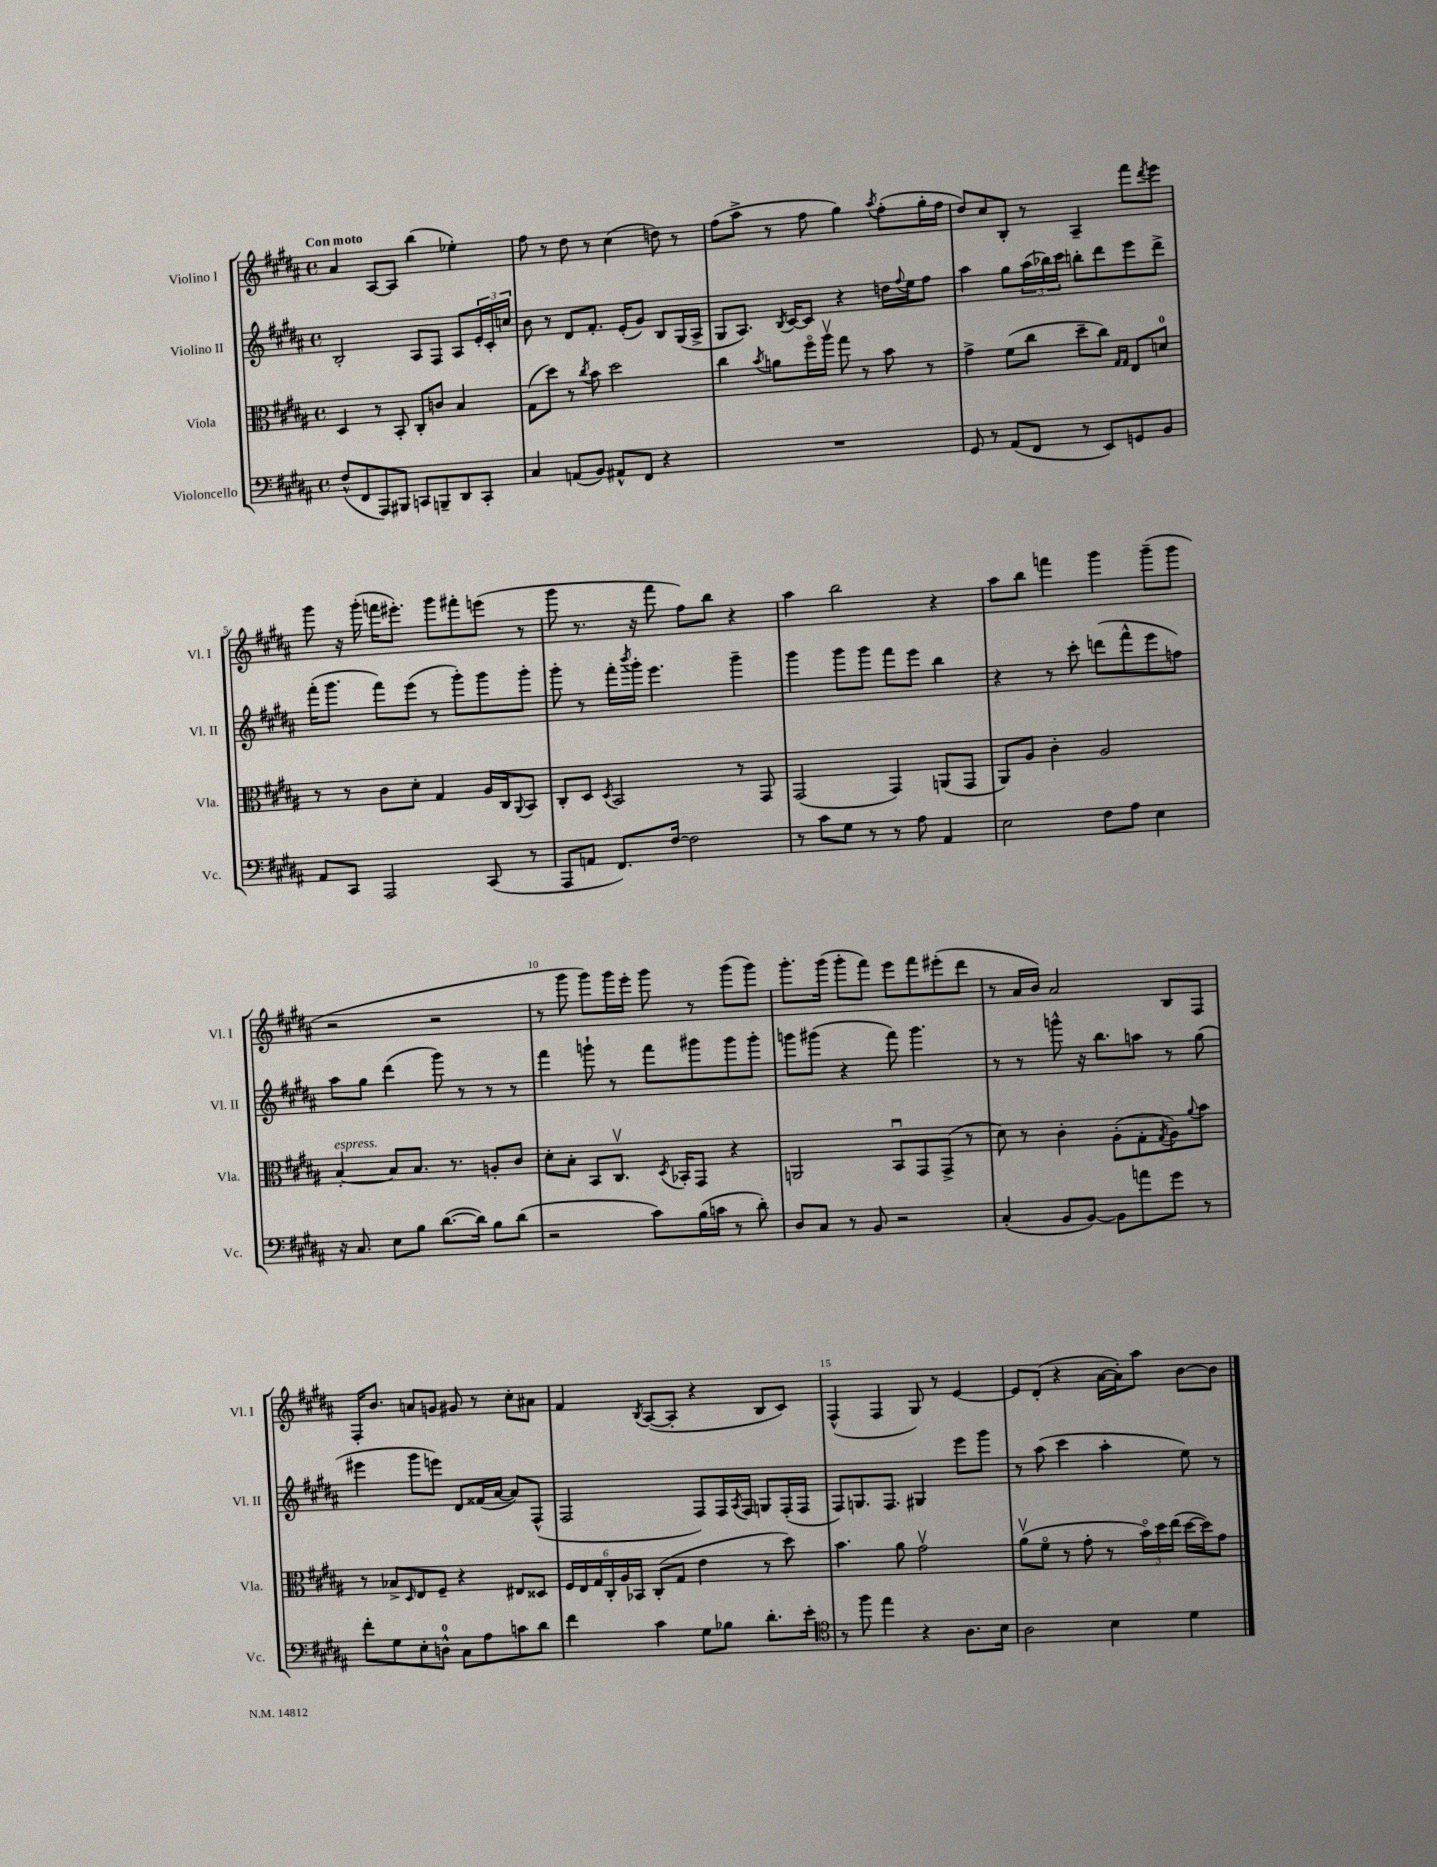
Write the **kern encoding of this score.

**kern	**kern	**kern	**kern
*staff4	*staff3	*staff2	*staff1
*clefF4	*clefC3	*clefG2	*clefG2
*k[f#c#g#d#a#]	*k[f#c#g#d#a#]	*k[f#c#g#d#a#]	*k[f#c#g#d#a#]
*M4/4	*M4/4	*M4/4	*M4/4
*met(c)	*met(c)	*met(c)	*met(c)
(8F#^^	4D#	2B'	4a#
8FF#	.	.	.
8AAA#)	8r	.	[8A#
8BBB#	8BB'	.	8A#]
8CC	8C#'	8A#	(4bb
8BBB~	8c	8F#	.
8DD#	4B	8A#	4ee-')
8CC'	.	24e'	.
.	.	24c#'	.
.	.	24cc	.
=	=	=	=
4C#	(8G#	8b	8ff#
.	8dd#)	8r	8r
(8AA	8r	8d#	8dd#
.	8qcc#	.	.
8BB)	8b	8.f#'	8r
8AA#^^	2dd#	.	(4cc#
.	.	(16e'	.
8FF#	.	8g#)	.
4r	.	8B	8dd)
.	.	(16G#	8r
.	.	16A#^	.
=	=	=	=
1r	4cc#	8G#	(8ff#
.	.	8.A#)	8aa#^
.	8qb	.	.
.	8a	.	8r
.	.	8qB	.
.	.	[16c#	.
.	16ff#o	8c#]	8ff#
.	16aa#v	.	.
.	8gg#	4r	4gg#)
.	8r	.	.
.	.	.	8qaa#
.	8b	16dd	(8ff#'
.	.	8qqff#	.
.	.	16ee	.
.	8r	8ff#	16gg#'
.	.	.	16ff#
=	=	=	=
8GG#	4g#^	4aa#	8dd#)
8r	.	.	8cc#
(8AA#	(8f#	8gg#	8B'
8FF#	8cc#	(24aa#	8r
.	.	24bb-)	.
.	.	24ccc#	.
8r	8dd#~	8bb'	4A#~
8EE)	8cc#)	8ddd#	.
.	16qqG#	.	.
.	16qqG#	.	.
8GG	8E	8eee	8fff#
.	.	.	8qddd#
8BB	8d	8ddd#^	8eee
=	=	=	=
8AA#	8r	(16fff#'	8ggg#
.	.	8.ggg#	.
8CC#	8r	.	16r
.	.	.	(16ggg#'
2AAA#	8c#	8fff#)	16fff
.	.	.	8.eee#')
.	8d#'	(8eee	.
.	4G#	8r	8ggg#
.	.	8ggg#')	8fff#'
(8CC#	16A#	8ggg#	(8eee
.	16C#	.	.
.	8qqAA#	.	.
8r	8BB	8ggg#'	8r
=	=	=	=
8AAA#	8C#'	8ggg#'	8ggg#
8AA	8D#	8r	8.r
.	8qD#	.	.
8.FF#)	2BB	16fff#'	.
.	.	8qbbb	.
.	.	16ggg#'	16r
.	.	4.eee	8fff#
[16F#	.	.	.
2F#]	.	.	8ff#)
.	.	.	8bb
.	8r	4ggg#~	4r
.	8GG#	.	.
=	=	=	=
8r	(2GG#	4ggg#	4aa#
8c#	.	.	.
8G#	.	8ggg#	2bb
8r	.	8ggg#	.
8r	4GG#)	8fff#	.
8A#	.	8eee	.
4AA#	(8AA	4bb	4r
.	8GG#	.	.
=	=	=	=
2E	8AA#)	4r	8aa#
.	8A#	.	8bb
.	4c#'	8r	4fff
.	.	8ccc#'	.
8F#	2A#	(8ddd	4ggg#
8A#	.	8fff#^^	.
4E	.	8eee	(8ggg#~
.	.	8ff)	8ggg#
=	=	=	=
16r	[4B'	8aa#	2r
8.C#	.	.	.
.	.	8gg#	.
8E	8B]	(4ddd#	.
8B	8.B	.	.
([8.d#	.	8ggg#)	2r
.	8.r	.	.
.	.	8r	.
16d#])	.	.	.
8B	8A'	8r	.
(8d#	8c#	8r	.
=	=	=	=
2r	8d#'	4fff#	8r
.	8B'	.	8ggg#
.	8BB	8ggg`	8ggg#)
.	8.C#v	8r	16ggg#
.	.	.	16eee'
8c#)	.	8fff#	8ggg#
.	8qD#	.	.
.	16BB-'	.	.
(16B	8GG#	8ggg#	8r
16c	.	.	.
8r	4r	8ggg#	(8ggg#
8d#')	.	8ggg#'	8ggg#)
=	=	=	=
8D#	2AA	8ggg	8.ggg#'
8C#	.	(8ggg#	.
.	.	.	(16ggg#
8r	.	4r	8ggg#'
8BB	.	.	8fff#)
2r	8BBu	8fff#)	8eee
.	8GG#	4.ggg#	8fff#
.	(8GG#^	.	(8eee#'
.	8r	.	8ddd#
=	=	=	=
(4C#'	8d#)	8r	8r
.	8r	8r	16a#
.	.	.	16b)
8BB	4c#'	8ggg^^	2a#
[8BB)	.	16r	.
.	.	8.bb	.
8BB]	(8A#'	.	.
8a	8G#'	8aa	.
.	8qG#	.	.
8g#	8A#)	8r	8B
.	8qqa#	.	.
8r	8b	(8gg#	8F#
=	=	=	=
8f#'	8r	4eee#	16F#'
.	.	.	8.b
8G#	8B-^	.	.
.	16qqD#	.	.
8E'	8E	8ggg#	8a
8D^^	8F#~	8eee)	8g
8C#	4r	8d#	8g#
8A#	.	(16f##	8r
.	.	[16a#	.
8c	8E#	8a#])	8cc#'
8d#	8D##	(8F#^^	8a#
=	=	=	=
4f#	24F#	2F#	4f#
.	24E	.	.
.	24G#	.	.
.	24C#'	.	.
.	24A#	.	.
.	24BB-	.	.
.	.	.	8qB
4c#	(8C#'	.	([8A#
.	8G#	.	8A#']
8G#	4e	8F#)	4r
8B-	.	16F#	.
.	.	8qA#	.
.	.	16F#	.
8.d#'	8r	8G	8B
.	8dd#)	(16F#'	8c#)
16e'	.	16F#	.
=	=	=	=
*clefC4	*	*	*
8r	4.b	8F#)	(4F#^^
8ff#	.	8.G	.
4ee	.	.	4F#
.	.	8.F#	.
.	8a#	.	.
4r	2g#v	4G#	8G#)
.	.	.	8r
8.A#	.	8eee	[4e
.	.	8ggg#	.
16B	.	.	.
=	=	=	=
2A#	(8a#v	8r	8e]
.	8f#o	(8aa#	(8d#'
.	8r	4ccc#	4r
.	8g#'	.	.
4B	8r	4aa#'	[16a#
.	.	.	16a#'])
.	24bo)	.	8aa#
.	24dd#	.	.
.	(24ee	.	.
4d#	[16dd#	8ee)	[8b
.	16dd#])	.	.
.	8g#	8r	8b]
==	==	==	==
*-	*-	*-	*-
